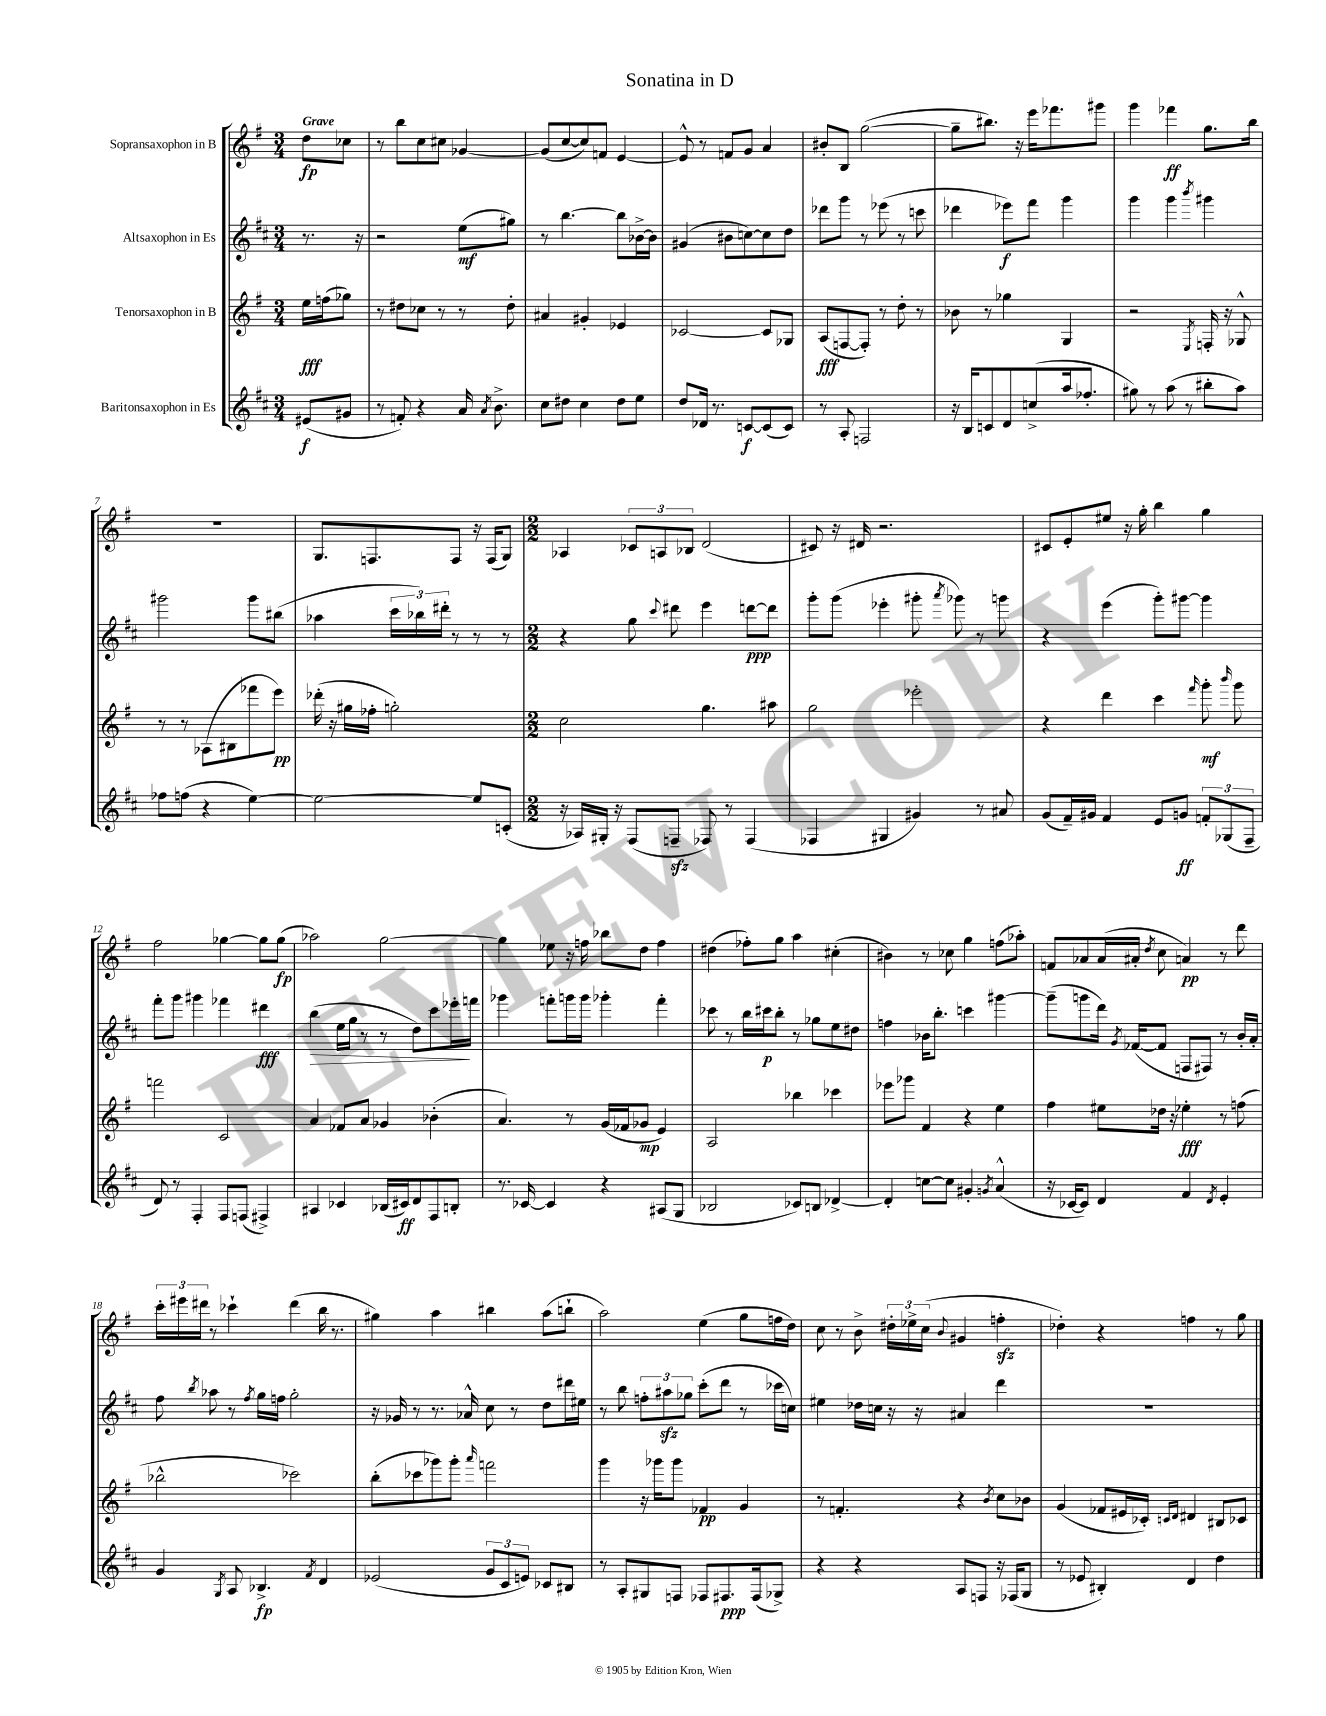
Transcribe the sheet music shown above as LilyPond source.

\header { title = "Sonatina in D" }
<<
\new StaffGroup <<
\new Staff = "s0" \with { instrumentName = "Sopransaxophon in B" } {
    \clef treble \key g \major \numericTimeSignature \time 3/4 \partial 4 \tempo "Grave"
    \autoBeamOff d''8[\fp ces''8] |
    r8 b''8[ c''8 cis''8] ges'4~ |
    ges'8[( c''8~ c''8) f'8] e'4~ |
    e'8-^ r8 f'8[ g'8] a'4 |
    bis'8[-. b8] g''2~( |
    g''8[-- bis''8.]) r16 e'''16[ fes'''8. gis'''8] |
    g'''4 fes'''4\ff g''8.[ b''16] |
    R2. |
    g8.[ f8. f8] r16 f16[( g8]) |
    \numericTimeSignature \time 2/2 aes4 \tuplet 3/2 { ces'8[ a8 bes8] } d'2( |
    cis'8) r16 dis'16 r2. |
    cis'8[ e'8-. eis''8] r16 g''16-. b''4 g''4 |
    fis''2 ges''4~ ges''8[ ges''8]\fp( |
    aes''2) g''2~ |
    g''4 ees''8 r16 f''16 bes''8[ d''8] f''4 |
    dis''4( fes''8[-.) g''8] a''4 cis''4-.( |
    bis'4) r8 ces''8 g''4 f''8[( aes''8]-.) |
    f'8[ aes'8 aes'16( ais'16]-. \acciaccatura { d''8 } c''8 a'4\pp) r8 d'''8 |
    \tuplet 3/2 { c'''16[-. eis'''16 dis'''16] } r8 ces'''4-! dis'''4( b''16 r8. |
    gis''4) a''4 bis''4 a''8[( b''8]-! |
    a''2) e''4( g''8[ f''16 d''16]) |
    c''8 r8 b'8-> \tuplet 3/2 { dis''16[-. ees''16-> c''16]( } \appoggiatura { b'8 } gis'4 f''4-.\sfz |
    des''4-.) r4 f''4 r8 g''8 \bar "|." |
}
\new Staff = "s1" \with { instrumentName = "Altsaxophon in Es" } {
    \clef treble \key d \major \numericTimeSignature \time 3/4 \partial 4
    \autoBeamOff r8. r16 |
    r2 e''8[\mf( gis''8]) |
    r8 b''4.~ b''8[ bes'16~-> bes'16] |
    gis'4( bis'8[ c''8~) c''8 d''8] |
    des'''8[ g'''8] r8 ees'''8( r8 c'''8 |
    des'''4 ees'''8[\f) fis'''8] g'''4 |
    g'''4 g'''4 \acciaccatura { b'''8 } gis'''4 |
    gis'''2 gis'''8[ bis''8]( |
    aes''4 \tuplet 3/2 { cis'''16[ bes''16) dis'''16]-. } r8 r8 r8 |
    \numericTimeSignature \time 2/2 r4 g''8 \appoggiatura { cis'''8 } dis'''8 e'''4 d'''8[~\ppp d'''8] |
    g'''8[-. g'''8]( ees'''4-. gis'''8-. \acciaccatura { a'''8 } ges'''8) r8 g'''8 |
    r4 e'''4( g'''8[-.) gis'''8]~ gis'''4 |
    fis'''8[-. g'''8] gis'''4 fes'''4 dis'''4\fff |
    b''4\>( e''16[ g''16] r8 r8 d''8[) cis'''8 ees'''16-.\! f'''16] |
    ges'''4 f'''8[-. g'''16 g'''16] ges'''4-. f'''4-. |
    ces'''8 r8 b''16[ cis'''16\p b''8]-. r8 ges''8[ e''8 dis''8] |
    f''4 bes'16[ b''8.]-. c'''4 gis'''4~ |
    gis'''8[--( g'''8 d'''16]) \acciaccatura { g'8 } fes'16[~( fes'8] f8[ fis8]) r8 b'16[-. a'16]-. |
    fis''8 \acciaccatura { b''8 } aes''8 r8 \acciaccatura { fis''8 } g''16[ f''16] g''2-. |
    r16 ges'16 r8 r8. aes'16-^ cis''8 r8 d''8[ dis'''16 eis''16] |
    r8 b''8 \tuplet 3/2 { f''8[-. ais''8\sfz ges''8] } cis'''8[-.( d'''8] r8 ces'''16[ c''16]) |
    eis''4 des''16[ c''16] r16 r16 ais'4 d'''4 |
    R1 \bar "|." |
}
\new Staff = "s2" \with { instrumentName = "Tenorsaxophon in B" } {
    \clef treble \key g \major \numericTimeSignature \time 3/4 \partial 4
    \autoBeamOff e''16[\fff f''16( ges''8]) |
    r8 dis''8[ ces''8] r8 r8 dis''8-. |
    ais'4 gis'4-. ees'4 |
    ces'2~ ces'8[ ges8] |
    a8[\fff( f8~ f8]-.) r8 d''8-. r8 |
    bes'8 r8 ges''4 g4 |
    r2 \acciaccatura { e8 } f16-. r16 ges8-^ |
    r8 r8 aes8[( bis8 fes'''8 e'''8]\pp) |
    des'''16-.( r16 gis''16[ fes''16]-. g''2-.) |
    \numericTimeSignature \time 2/2 c''2 g''4. ais''8 |
    g''2 ees'''2-. |
    r4 d'''4 c'''4 \grace { fis'''16 } g'''8-.\mf \grace { b'''16 } g'''8 |
    f'''2 c'2 |
    a'4 fes'8[ a'8] ges'4 bes'4-.( |
    a'4.) r8 g'16[( fes'16 ges'8]\mp e'4) |
    a2 bes''4 ces'''4 |
    ees'''8[ ges'''8] fis'4 r4 e''4 |
    fis''4 eis''8[ des''16] r16 ees''4-.\fff r8 f''8( |
    bes''2-^ ces'''2) |
    b''8[-.( ces'''8 ges'''8) ges'''8]-. \grace { a'''16 } f'''2 |
    g'''4 r16 ges'''16[ ges'''8] fes'4\pp g'4 |
    r8 f'4.-. r4 \acciaccatura { b'8 } c''8[ bes'8] |
    g'4( fes'8[ eis'16 ces'16]-.) \grace { c'16[ d'16] } dis'4 bis8[ ces'8] \bar "|." |
}
\new Staff = "s3" \with { instrumentName = "Baritonsaxophon in Es" } {
    \clef treble \key d \major \numericTimeSignature \time 3/4 \partial 4
    \autoBeamOff eis'8[\f( gis'8] |
    r8 f'8-.) r4 a'16 \acciaccatura { a'8 } b'8.-> |
    cis''8[ dis''8] cis''4 dis''8[ e''8] |
    d''8[ des'16] r8. c'8[~\f c'8( c'8]) |
    r8 a8-. f2 |
    r16 b16[ c'8 d'8 c''8->( a''16 fes''8.]-. |
    gis''8) r8 a''8( r8 bis''8[-. a''8]) |
    fes''8[ f''8]( r4 e''4~) |
    e''2~ e''8[ c'8]-.( |
    \numericTimeSignature \time 2/2 r16 aes16[) gis16]-. r16 fis8[( f8]--\sfz fes8) r8 fes4( |
    fes4 gis4 gis'4) r8 ais'8 |
    g'8[( fis'16--) gis'16] fis'4 e'8[ g'8]\ff \tuplet 3/2 { f'8[-. ges8( fis8]-- } |
    d'8) r8 fis4-. fis8[ f8]( fis4->) |
    ais4 ces'4 bes16[( cis'16\ff) d'8 fis8 b8]-. |
    r8. ces'16~ ces'4 r4 ais8[( g8] |
    bes2 ces'8[) b8] des'4~-> |
    des'4-. c''8[~ c''8] gis'4-. \acciaccatura { g'8 } a'4-^( |
    r16 ces'16[~ ces'8]) d'4 fis'4 \acciaccatura { d'8 } e'4-. |
    g'4 \acciaccatura { g8 } a8 bes4.->\fp \acciaccatura { fis'8 } d'4 |
    ees'2( \tuplet 3/2 { g'8[ cis'8 e'8]) } ces'8[ bis8] |
    r8 a8[-. gis8 f8] fes8[ fis8.\ppp fis16( ges8]->) |
    r4 r4 a8[ f8] r16 fes16[( g8] |
    r8 ees'8 bis4-.) d'4 d''4 \bar "|." |
}
>>
>>
